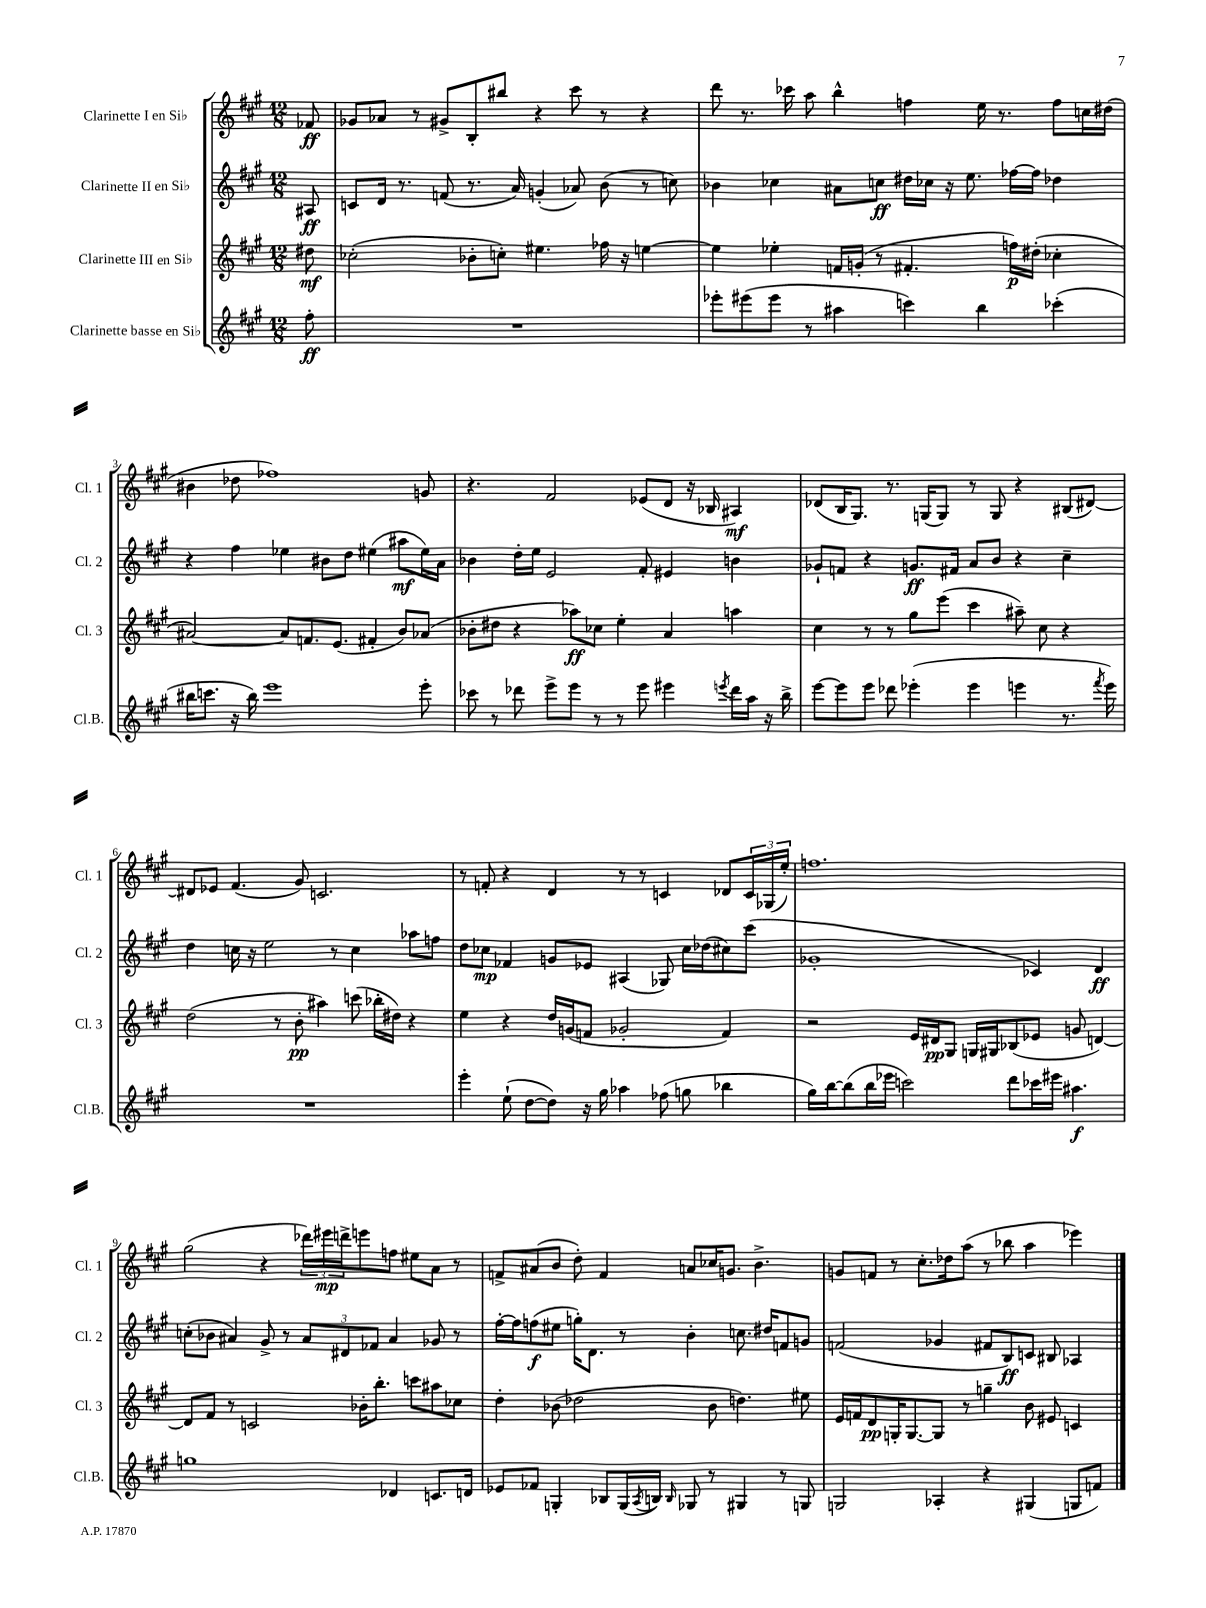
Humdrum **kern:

**kern	**dynam	**kern	**dynam	**kern	**dynam	**kern	**dynam
*part4	*part4	*part3	*part3	*part2	*part2	*part1	*part1
*staff4	*staff4	*staff3	*staff3	*staff2	*staff2	*staff1	*staff1
*I"Clarinette basse en Si♭	*	*I"Clarinette III en Si♭	*	*I"Clarinette II en Si♭	*	*I"Clarinette I en Si♭	*
*I'Cl.B.	*	*I'Cl. 3	*	*I'Cl. 2	*	*I'Cl. 1	*
*clefG2	*	*clefG2	*	*clefG2	*	*clefG2	*
*k[f#c#g#]	*	*k[f#c#g#]	*	*k[f#c#g#]	*	*k[f#c#g#]	*
*M12/8	*	*M12/8	*	*M12/8	*	*M12/8	*
=	=	=	=	=	=	=	=
8ff#'\	ff	8dd#X\	mf	8A#X/	ff	8f-X/	ff
=1	=1	=1	=1	=1	=1	=1	=1
1.r	.	(2cc-X'\	.	8cn/L	.	8g-X/L	.
.	.	.	.	16d/Jk	.	8a-X/J	.
.	.	.	.	8.r	.	.	.
.	.	.	.	.	.	8r	.
.	.	.	.	(8fn/	.	8g#X^/L	.
.	.	8b-X'\L	.	8.r	.	8B'/	.
.	.	8ccn'\J)	.	.	.	8bb#X/J	.
.	.	.	.	16a/)	.	.	.
.	.	4.ee#X\	.	(4gn'/	.	4r	.
.	.	.	.	8a-X/)	.	8ccc#\	.
.	.	16ff-X\	.	(8b\	.	8r	.
.	.	16r	.	.	.	.	.
.	.	[4een\	.	8r	.	4r	.
.	.	.	.	8ccn\)	.	.	.
=2	=2	=2	=2	=2	=2	=2	=2
8eee-X'\L	.	4ee\]	.	4b-X\	.	8ddd\	.
(8eee#X\	.	.	.	.	.	8.r	.
8eee#\J	.	4ee-X'\	.	4cc-X\	.	.	.
.	.	.	.	.	.	16ccc-X\	.
8r	.	.	.	.	.	8aa\	.
4aa#X\	.	16fn/LL	.	8a#X\L	.	4bb^^\	.
.	.	(16gn'/JJ	.	.	.	.	.
.	.	8r	.	8ccn\J	ff	.	.
4cccn\)	.	4.f#X'/	.	16dd#X\LL	.	4ffn\	.
.	.	.	.	16cc-X\JJ	.	.	.
.	.	.	.	16r	.	.	.
.	.	.	.	8.ee\	.	.	.
4bb\	.	.	.	.	.	16ee\	.
.	.	.	.	.	.	8.r	.
.	.	16ffn\LL)	p	[16ff-X\LL	.	.	.
.	.	(16dd#X'\JJ	.	16ff-\JJ]	.	.	.
(4ccc-X'\	.	4cc-X'\	.	4dd-X\	.	8ff\L	.
.	.	.	.	.	.	16ccn\L	.
.	.	.	.	.	.	(16dd#X\JJ	.
!!LO:LB:g=z
=3	=3	=3	=3	=3	=3	=3	=3
16bb#X\KL	.	[2a#X/)	.	4r	.	4b#X\	.
8.cccn\J	.	.	.	.	.	.	.
16r	.	.	.	4ff#\	.	8dd-X\	.
16bb#\)	.	.	.	.	.	.	.
1eee	.	.	.	.	.	1ff-X)	.
.	.	8a#/L]	.	4ee-X\	.	.	.
.	.	8.fn/	.	.	.	.	.
.	.	.	.	8b#X\L	.	.	.
.	.	(8.e/J	.	.	.	.	.
.	.	.	.	8dd\J	.	.	.
.	.	4f#X'/	.	(4ee#X\	.	.	.
.	.	8b/L)	.	8aa#X\L	mf	.	.
8eee'\	.	(8a-X/J	.	16ee#\L)	.	8gn/	.
.	.	.	.	16a\JJ	.	.	.
=4	=4	=4	=4	=4	=4	=4	=4
8ccc-X\	.	8b-X'\L	.	4b-X\	.	4.r	.
8r	.	8dd#X\J	.	.	.	.	.
8ddd-X\	.	4r	.	16dd'\LL	.	.	.
.	.	.	.	16ee\JJ	.	.	.
8eee^\L	.	.	.	2e/	.	2f#/	.
8eee\J	.	8aa-X\L)	ff	.	.	.	.
8r	.	8cc-X\J	.	.	.	.	.
8r	.	4ee'\	.	.	.	.	.
8eee\	.	.	.	8f#'/	.	(8e-X/L	.
4eee#X\	.	4a/	.	4e#X/	.	8d/J	.
.	.	.	.	.	.	16r	.
.	.	.	.	.	.	16B-X/	.
8qeeen/	.	.	.	.	.	.	.
16ddd-\LL	.	4aan\	.	4bn\	.	4A#X/)	mf
16aa\JJ	.	.	.	.	.	.	.
16r	.	.	.	.	.	.	.
16bb^\	.	.	.	.	.	.	.
=5	=5	=5	=5	=5	=5	=5	=5
[8eee\L	.	4cc#\	.	8g-X`/L	.	(8d-X/L	.
8eee\]	.	.	.	8fn/J	.	16B/K	.
.	.	.	.	.	.	8.G#/J)	.
8eee\J	.	8r	.	4r	.	.	.
8ddd-X\	.	8r	.	.	.	8.r	.
(4eee-X'\	.	8gg#\L	.	8.gn/L	ff	.	.
.	.	.	.	.	.	(16Gn/KL	.
.	.	(8eee\J	.	.	.	8G/J)	.
.	.	.	.	16f#X/Jk	.	.	.
4eee-\	.	4ccc#\	.	8a/L	.	8r	.
.	.	.	.	8b/J	.	8G/	.
4eeen\	.	8aa#X~\)	.	4r	.	4r	.
.	.	8cc#\	.	.	.	.	.
8.r	.	4r	.	4cc#~\	.	(8B#X/L	.
.	.	.	.	.	.	[8d#X/J)	.
8qfff#/	.	.	.	.	.	.	.
16eee\)	.	.	.	.	.	.	.
!!LO:LB:g=z
=6	=6	=6	=6	=6	=6	=6	=6
1.r	.	(2dd\	.	4dd\	.	8d#X/L]	.
.	.	.	.	.	.	8e-X/J	.
.	.	.	.	16ccn\	.	(4.f#/	.
.	.	.	.	16r	.	.	.
.	.	.	.	2ee\	.	.	.
.	.	8r	.	.	.	.	.
.	.	8b'\	pp	.	.	8g#/)	.
.	.	4aa#X\)	.	.	.	2.cn/	.
.	.	.	.	8r	.	.	.
.	.	(8cccn\	.	4cc\	.	.	.
.	.	16bb-X'\LL	.	.	.	.	.
.	.	16dd#X\JJ)	.	.	.	.	.
.	.	4r	.	8aa-X\L	.	.	.
.	.	.	.	8ffn\J	.	.	.
=7	=7	=7	=7	=7	=7	=7	=7
4eee'\	.	4ee\	.	8dd\L	.	8r	.
.	.	.	.	8cc-X\J	mp	8fn'/	.
(8ee`\	.	4r	.	4f-X/	.	4r	.
[8dd\L	.	.	.	.	.	.	.
8dd\J])	.	16dd/LL	.	8gn/L	.	4d/	.
.	.	(16gn/J	.	.	.	.	.
16r	.	8fn/J	.	8e-X/J	.	.	.
16gg#\	.	.	.	.	.	.	.
4aa-X\	.	2g-X'/	.	(4A#X/	.	8r	.
.	.	.	.	.	.	8r	.
(8ff-X\	.	.	.	8G-X/)	.	4cn/	.
8ggn\	.	.	.	16cc-\LL	.	.	.
.	.	.	.	(16dd-X\J	.	.	.
4bb-X\	.	4f/)	.	8cc#X\)	.	8d-X/L	.
.	.	.	.	(8ccc#\J	.	24c/L	.
.	.	.	.	.	.	(24G-X/	.
.	.	.	.	.	.	24ee'/JJ)	.
=8	=8	=8	=8	=8	=8	=8	=8
16gg#\LL)	.	2r	.	1g-X'	.	1.ffn	.
[16bb\J	.	.	.	.	.	.	.
(8bb\]	.	.	.	.	.	.	.
16bb\L	.	.	.	.	.	.	.
16eee-X\JJ	.	.	.	.	.	.	.
2cccn\)	.	.	.	.	.	.	.
.	.	16e/LL	.	.	.	.	.
.	.	16d#X/J	pp	.	.	.	.
.	.	8G#/J	.	.	.	.	.
.	.	16Gn/LL	.	.	.	.	.
.	.	16G#X/J	.	.	.	.	.
8ddd\L	.	(8B-X/	.	.	.	.	.
16ccc-X\L	.	8e-X/J	.	4c-X/)	.	.	.
16eee#X\JJ	.	.	.	.	.	.	.
4.aa#X\	f	8gn/	.	.	.	.	.
.	.	[4dn/)	.	4d/	ff	.	.
!!LO:LB:g=z
=9	=9	=9	=9	=9	=9	=9	=9
1ggn	.	8d/L]	.	(8ccn'\L	.	(2gg#\	.
.	.	8f#/J	.	8b-X\J	.	.	.
.	.	8r	.	4a#X/)	.	.	.
.	.	2cn/	.	.	.	.	.
.	.	.	.	8g#^/	.	4r	.
.	.	.	.	8r	.	.	.
.	.	.	.	12a#/L	.	24ddd-X\LL)	.
.	.	.	.	.	.	24eee#X\	mp
.	.	.	.	12d#X/	.	24dddn^\J	.
.	.	16b-X'\KL	.	.	.	8eeen\	.
.	.	.	.	12f-X/J	.	.	.
.	.	8.bb'\J	.	.	.	.	.
4d-X/	.	.	.	4a#/	.	8ffn\J	.
.	.	8cccn\L	.	.	.	8ee#X\L	.
8.cn/L	.	8aa#X\	.	8g-X/	.	8a\J	.
.	.	8cc-X\J	.	8r	.	8r	.
16dn/Jk	.	.	.	.	.	.	.
=10	=10	=10	=10	=10	=10	=10	=10
8e-X/L	.	4dd'\	.	[16ff#'\LL	.	8fn^/L	.
.	.	.	.	16ff#\J]	.	.	.
8f-X/J	.	.	.	(8ffn\	f	(8a#X/	.
4Gn'/	.	(8b-X\	.	8ee#X\J	.	8b/J	.
.	.	2dd-X\	.	16ggn'\KL)	.	8dd'\)	.
.	.	.	.	8.d\J	.	.	.
8B-X/L	.	.	.	.	.	4f/	.
(16G/L	.	.	.	8r	.	.	.
8qA/	.	.	.	.	.	.	.
16Bn/JJ)	.	.	.	.	.	.	.
16qqB/	.	.	.	.	.	.	.
8G-X/	.	.	.	4b'\	.	8an/L	.
8r	.	8b-\	.	.	.	16cc-X/K	.
.	.	.	.	.	.	8.gn/J	.
4G#X/	.	4.ddn\)	.	8.ccn\	.	.	.
.	.	.	.	.	.	4.b^\	.
.	.	.	.	16dd#X/KL	.	.	.
8r	.	.	.	8fn/	.	.	.
8Gn/	.	8ee#X\	.	8gn/J	.	.	.
=11	=11	=11	=11	=11	=11	=11	=11
2Gn/	.	16e/LL	.	(2fn/	.	8gn/L	.
.	.	16fn/J	.	.	.	.	.
.	.	8d/	pp	.	.	8fn/J	.
.	.	16Gn'/K	.	.	.	8r	.
.	.	[8.G/	.	.	.	.	.
.	.	.	.	.	.	8.cc#'\L	.
4A-X'/	.	8G/J]	.	4g-X/	.	.	.
.	.	.	.	.	.	16dd-X\k	.
.	.	8r	.	.	.	(8aa\J	.
4r	.	4ggn~\	.	8f#X/L	.	8r	.
.	.	.	.	8B/)	ff	8bb-X\	.
(4G#X/	.	8b\	.	8cn/J	.	4aa\	.
.	.	8e#X/	.	8B#X/	.	.	.
8Gn/L	.	4cn/	.	4A-X/	.	4eee-X\)	.
8fn/J)	.	.	.	.	.	.	.
==	==	==	==	==	==	==	==
*-	*-	*-	*-	*-	*-	*-	*-
